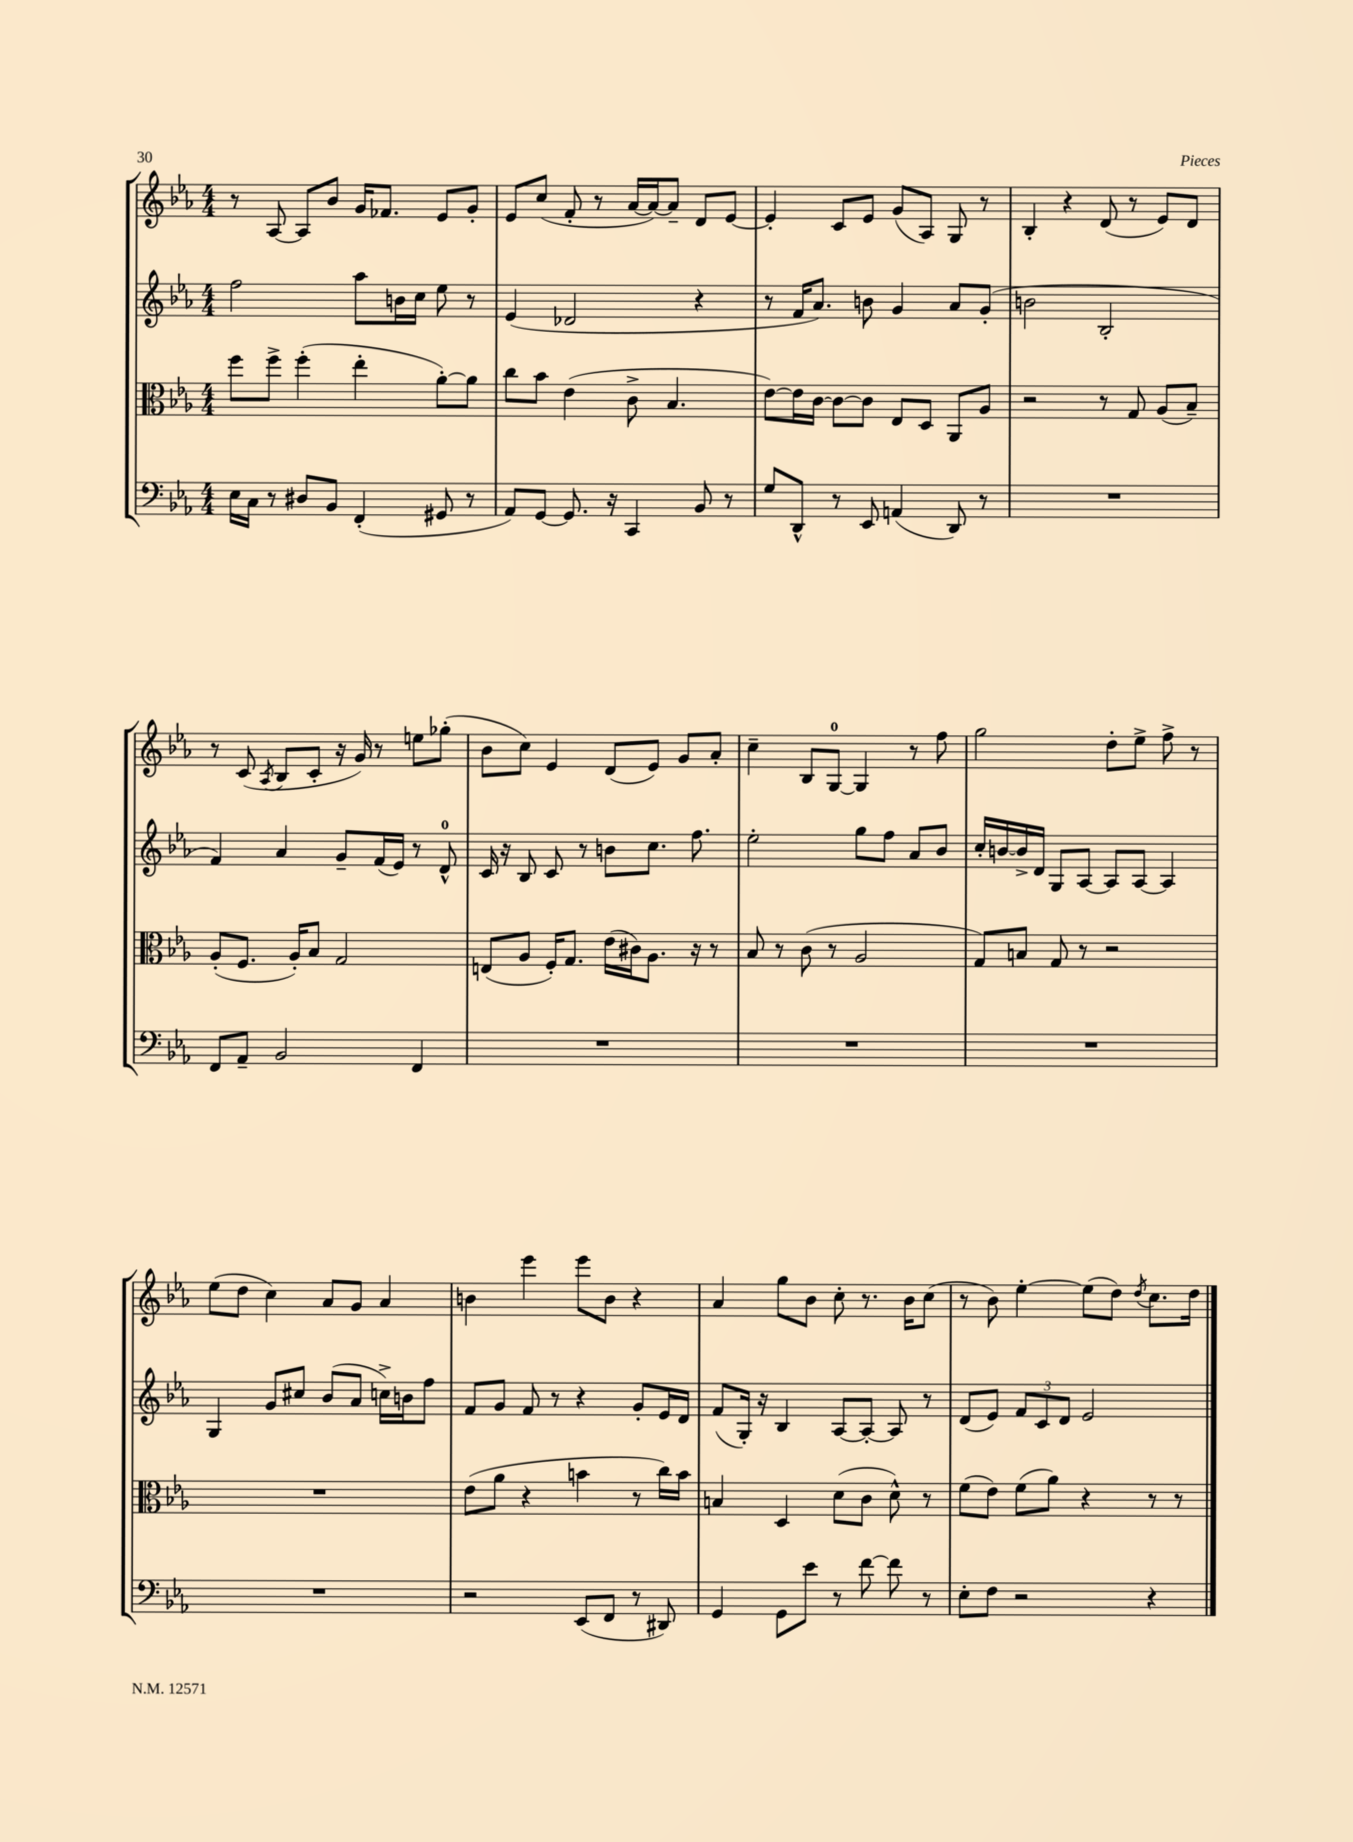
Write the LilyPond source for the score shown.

<<
\new StaffGroup <<
\new Staff = "s0" {
    \clef treble \key ees \major \numericTimeSignature \time 4/4
    \autoBeamOff r8 aes8~ aes8[ bes'8] g'16[ fes'8.] ees'8[ g'8]-. |
    ees'8[ c''8]( f'8-. r8 aes'16[~ aes'16~) aes'8]-- d'8[ ees'8]~ |
    ees'4-. c'8[ ees'8] g'8[( aes8]) g8 r8 |
    bes4-. r4 d'8( r8 ees'8[) d'8] |
    r8 c'8( \acciaccatura { aes8 } bes8[ c'8]-. r16 g'16) r8 e''8[ ges''8]-.( |
    bes'8[ c''8]) ees'4 d'8[( ees'8]) g'8[ aes'8]-. |
    c''4-- bes8[ g8]-0~ g4 r8 f''8 |
    g''2 d''8[-. ees''8]-> f''8-> r8 |
    ees''8[( d''8] c''4) aes'8[ g'8] aes'4 |
    b'4 ees'''4 ees'''8[ b'8] r4 |
    aes'4 g''8[ bes'8] c''8-. r8. bes'16[ c''8]( |
    r8 bes'8) ees''4~-. ees''8[( d''8]) \acciaccatura { d''8 } c''8.[ d''16] \bar "|." |
}
\new Staff = "s1" {
    \clef treble \key ees \major \numericTimeSignature \time 4/4
    \autoBeamOff f''2 aes''8[ b'16 c''16] ees''8 r8 |
    ees'4( des'2 r4 |
    r8 f'16[ aes'8.]) b'8 g'4 aes'8[ g'8]-.( |
    b'2 bes2-. |
    f'4) aes'4 g'8[-- f'16( ees'16]) r8 d'8-0-^ |
    c'16 r16 bes8 c'8 r8 b'8[ c''8.] f''8. |
    ees''2-. g''8[ f''8] aes'8[ bes'8] |
    c''16[-. b'16~ b'16-> d'16] g8[ aes8]~ aes8[ aes8]~ aes4 |
    g4 g'8[ cis''8] bes'8[( aes'8] c''16[->) b'16 f''8] |
    f'8[ g'8] f'8 r8 r4 g'8[-. ees'16 d'16] |
    f'8[( g16]-.) r16 bes4 aes8[~ aes8]~-. aes8 r8 |
    d'8[( ees'8]) \tuplet 3/2 { f'8[ c'8 d'8] } ees'2 \bar "|." |
}
\new Staff = "s2" {
    \clef alto \key ees \major \numericTimeSignature \time 4/4
    \autoBeamOff f''8[ f''8]-> f''4-.( ees''4-. aes'8[~-.) aes'8] |
    c''8[ bes'8] ees'4( c'8-> bes4. |
    ees'8[~) ees'16 c'16]~ c'8[~ c'8] ees8[ d8] aes,8[ aes8] |
    r2 r8 g8 aes8[( bes8]--) |
    aes8[-.( f8.] aes16[-.) bes8] g2 |
    e8[( aes8] f16[-.) g8.] ees'16[( cis'16) aes8.] r16 r8 |
    bes8 r8 c'8( r8 aes2 |
    g8[) b8] g8 r8 r2 |
    R1 |
    ees'8[( aes'8] r4 b'4 r8 c''16[) b'16] |
    b4 d4 d'8[( c'8] d'8-^) r8 |
    f'8[( ees'8]) f'8[( aes'8]) r4 r8 r8 \bar "|." |
}
\new Staff = "s3" {
    \clef bass \key ees \major \numericTimeSignature \time 4/4
    \autoBeamOff ees16[ c16] r8 dis8[ bes,8] f,4-.( gis,8 r8 |
    aes,8[) g,8]~ g,8. r16 c,4 bes,8 r8 |
    g8[ d,8]-^ r8 ees,8 a,4( d,8) r8 |
    R1 |
    f,8[ aes,8]-- bes,2 f,4 |
    R1 |
    R1 |
    R1 |
    R1 |
    r2 ees,8[( f,8] r8 dis,8) |
    g,4 g,8[ ees'8] r8 f'8~ f'8 r8 |
    ees8[-. f8] r2 r4 \bar "|." |
}
>>
>>
\layout { \context { \Score \remove "Bar_number_engraver" } }
